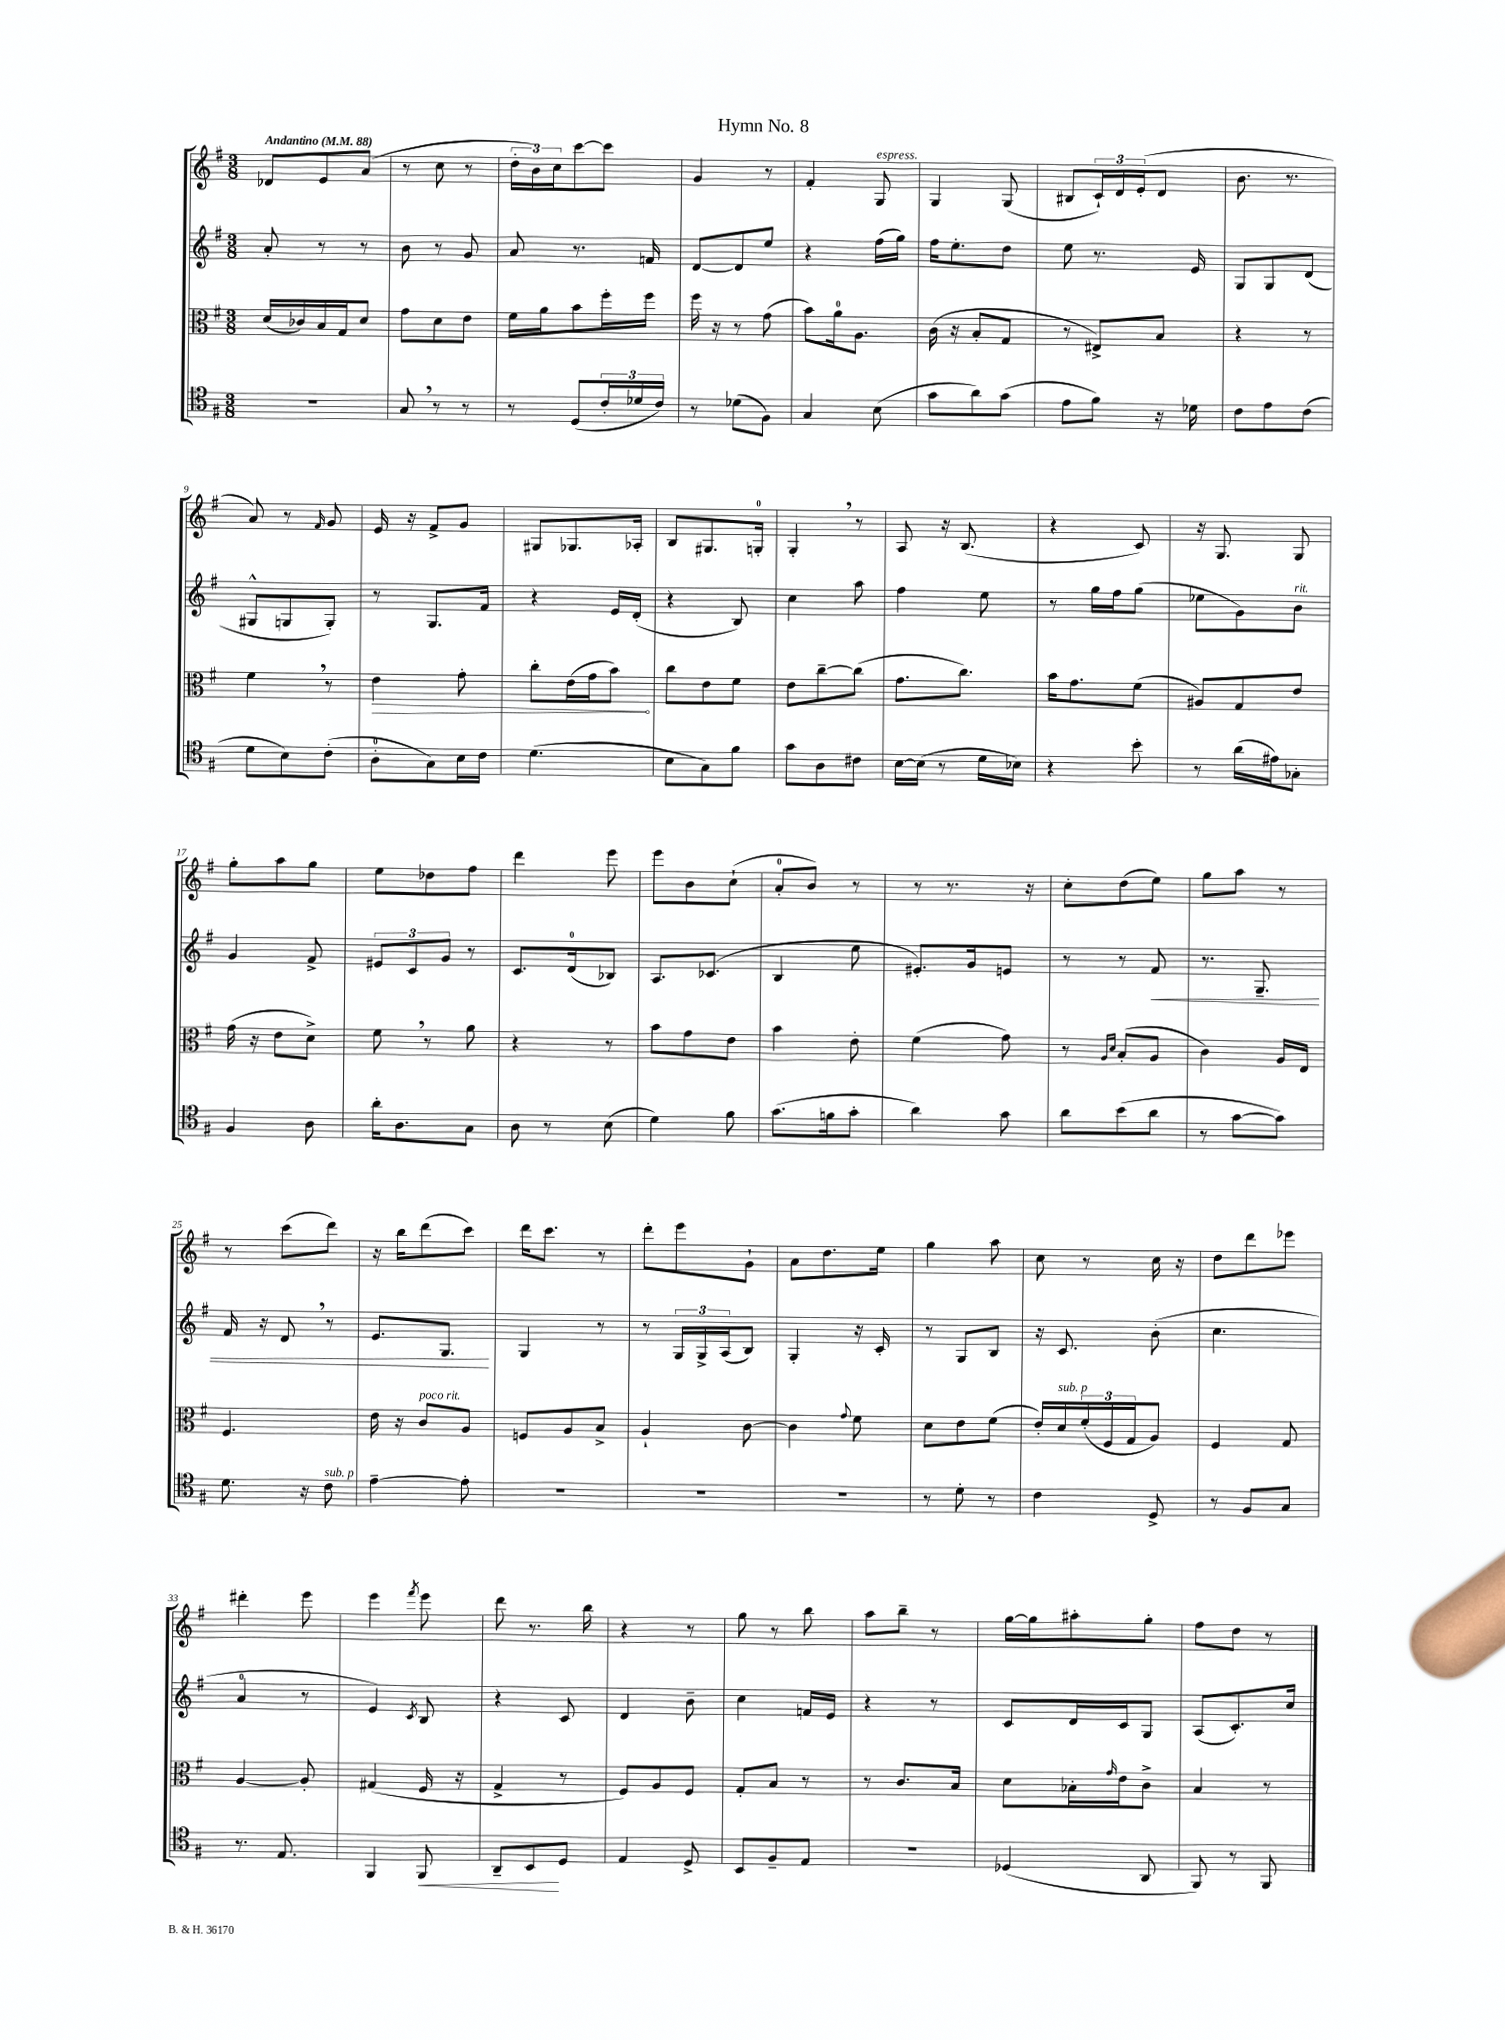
\header { title = "Hymn No. 8" }
<<
\new StaffGroup <<
\new Staff = "s0" {
    \clef treble \key g \major \numericTimeSignature \time 3/8 \tempo "Andantino" 4 = 88
    des'8 e'8 a'8( |
    r8 c''8 r8 |
    \tuplet 3/2 { d''16-. b'16) c''16 } c'''8~ c'''8 |
    g'4 r8 |
    fis'4-. g8^\markup { \italic "espress." } |
    g4 g8( |
    bis8 \tuplet 3/2 { c'16-!) d'16 e'16-.( } d'8 |
    b'8. r8. |
    a'8) r8 \grace { fis'16 } g'8 |
    e'16 r16 fis'8-> g'8 |
    gis8 ges8. aes16-. |
    b8 gis8. g16-0-. |
    g4-. \breathe r8 |
    a8 r16 b8.( |
    r4 c'8) |
    r16 g8. g8 |
    g''8-. a''8 g''8 |
    e''8 des''8 fis''8 |
    d'''4 e'''8 |
    e'''8 b'8 c''8-!( |
    a'8-0-. b'8) r8 |
    r8 r8. r16 |
    c''8-. d''8( e''8) |
    g''8 a''8 r8 |
    r8 c'''8( d'''8) |
    r16 b''16 d'''8( c'''8) |
    d'''16 c'''8. r8 |
    d'''8-. e'''8 g'8-! |
    a'8 d''8. e''16 |
    g''4 a''8 |
    c''8 r8 c''16 r16 |
    d''8 d'''8 ees'''8 |
    dis'''4-. e'''8 |
    e'''4 \acciaccatura { fis'''8 } e'''8 |
    d'''8 r8. b''16 |
    r4 r8 |
    g''8 r8 b''8 |
    a''8 b''8-- r8 |
    g''16~ g''16 ais''8-. g''8-. |
    fis''8 d''8 r8 \bar "|." |
}
\new Staff = "s1" {
    \clef treble \key g \major \numericTimeSignature \time 3/8
    a'8-. r8 r8 |
    b'8 r8 g'8 |
    a'8 r8. f'16 |
    d'8~ d'8 e''8 |
    r4 fis''16( g''16) |
    fis''16 e''8.-. d''8 |
    e''8 r8. e'16 |
    g8 g8 d'8( |
    gis8-^ g8 g8-.) |
    r8 g8. fis'16 |
    r4 e'16 d'16-.( |
    r4 b8) |
    c''4 a''8 |
    fis''4 e''8 |
    r8 g''16 fis''16 g''8( |
    ees''8 g'8) b'8^\markup { \italic "rit." } |
    g'4 fis'8-> |
    \tuplet 3/2 { eis'8 c'8 g'8 } r8 |
    c'8. d'16-0( bes8) |
    a8. ces'8.( |
    b4 e''8 |
    eis'8.-.) g'16 e'8 |
    r8 r8 fis'8\< |
    r8. g8.-- |
    fis'16 r16 d'8 \breathe r8 |
    e'8. g8.\! |
    g4 r8 |
    r8 \tuplet 3/2 { g16 g16-> a16( } b8) |
    g4-. r16 c'16-. |
    r8 g8 b8 |
    r16 c'8. b'8-.( |
    c''4. |
    a'4-0 r8 |
    e'4) \acciaccatura { c'8 } b8 |
    r4 c'8 |
    d'4 b'8-- |
    c''4 f'16 e'16 |
    r4 r8 |
    c'8 d'16 c'16 g8 |
    a8( c'8.-.) c''16 \bar "|." |
}
\new Staff = "s2" {
    \clef alto \key g \major \numericTimeSignature \time 3/8
    d'16( ces'16) b16 g16 d'8 |
    g'8 d'8 e'8 |
    fis'16 a'16 b'8 fis''16-. fis''16 |
    fis''16 r16 r8 g'8( |
    b'8) a'16-0 a8. |
    c'16( r16 b8-. g8 |
    r8 eis8->) b8 |
    r4 r8 |
    fis'4 \breathe r8 |
    \once \override Hairpin.circled-tip = ##t e'4\> g'8-. |
    c''8-. e'16( g'16 b'8\!) |
    c''8 e'8 fis'8 |
    e'8 c''8~-- c''8( |
    g'8. c''8.) |
    b'16 g'8. fis'8( |
    ais8) g8 e'8 |
    g'16( r16 e'8 d'8->) |
    fis'8 \breathe r8 a'8 |
    r4 r8 |
    b'8 g'8 e'8 |
    b'4 e'8-. |
    fis'4( g'8) |
    r8 \grace { a16 d'16 } b8-.( a8 |
    c'4) a16 e16 |
    fis4. |
    e'16 r16 c'8^\markup { \italic "poco rit." } a8 |
    f8 a8 b8-> |
    a4-! c'8~ |
    c'4 \appoggiatura { g'8 } fis'8 |
    d'8 e'8 fis'8( |
    e'16-.) d'16^\markup { \italic "sub. p" } \tuplet 3/2 { fis'16-.( fis16 g16 } a8) |
    fis4 g8 |
    a4~ a8-. |
    gis4( fis16 r16 |
    g4-> r8 |
    fis8) a8 fis8 |
    g8-. b8 r8 |
    r8 c'8. b16 |
    d'8 bes16-. \grace { g'16 } e'16 c'8-> |
    b4 r8 \bar "|." |
}
\new Staff = "s3" {
    \clef tenor \key g \major \numericTimeSignature \time 3/8
    R4. |
    g8 \breathe r8 r8 |
    r8 d8( \tuplet 3/2 { c'16-. des'16 c'16) } |
    r8 des'8( fis8) |
    g4 b8( |
    g'8 a'8) g'8( |
    e'8 fis'8) r16 des'16 |
    c'8 e'8 c'8( |
    d'8 b8) c'8-.( |
    a8-0-. g8) b16 c'16 |
    d'4.( |
    b8 g8) fis'8 |
    g'8 a8 cis'8 |
    b16~ b16( r8 d'16 bes16) |
    r4 b'8-. |
    r8 a'16( eis'16) ges8-. |
    fis4 a8 |
    a'16-. a8. g8 |
    a8 r8 b8( |
    d'4) fis'8 |
    g'8.( f'16 g'8-. |
    a'4) g'8 |
    a'8 b'8( a'8 |
    r8 g'8~ g'8) |
    d'8. r16 c'8^\markup { \italic "sub. p" } |
    e'4~-- e'8-. |
    R4. |
    R4. |
    R4. |
    r8 d'8-. r8 |
    c'4 d8-> |
    r8 fis8 g8 |
    r8. e8. |
    fis,4 fis,8\< |
    a,8-- b,8\! d8 |
    e4 d8-> |
    b,8 fis8-- e8 |
    R4. |
    des4( a,8 |
    fis,8) r8 fis,8 \bar "|." |
}
>>
>>
